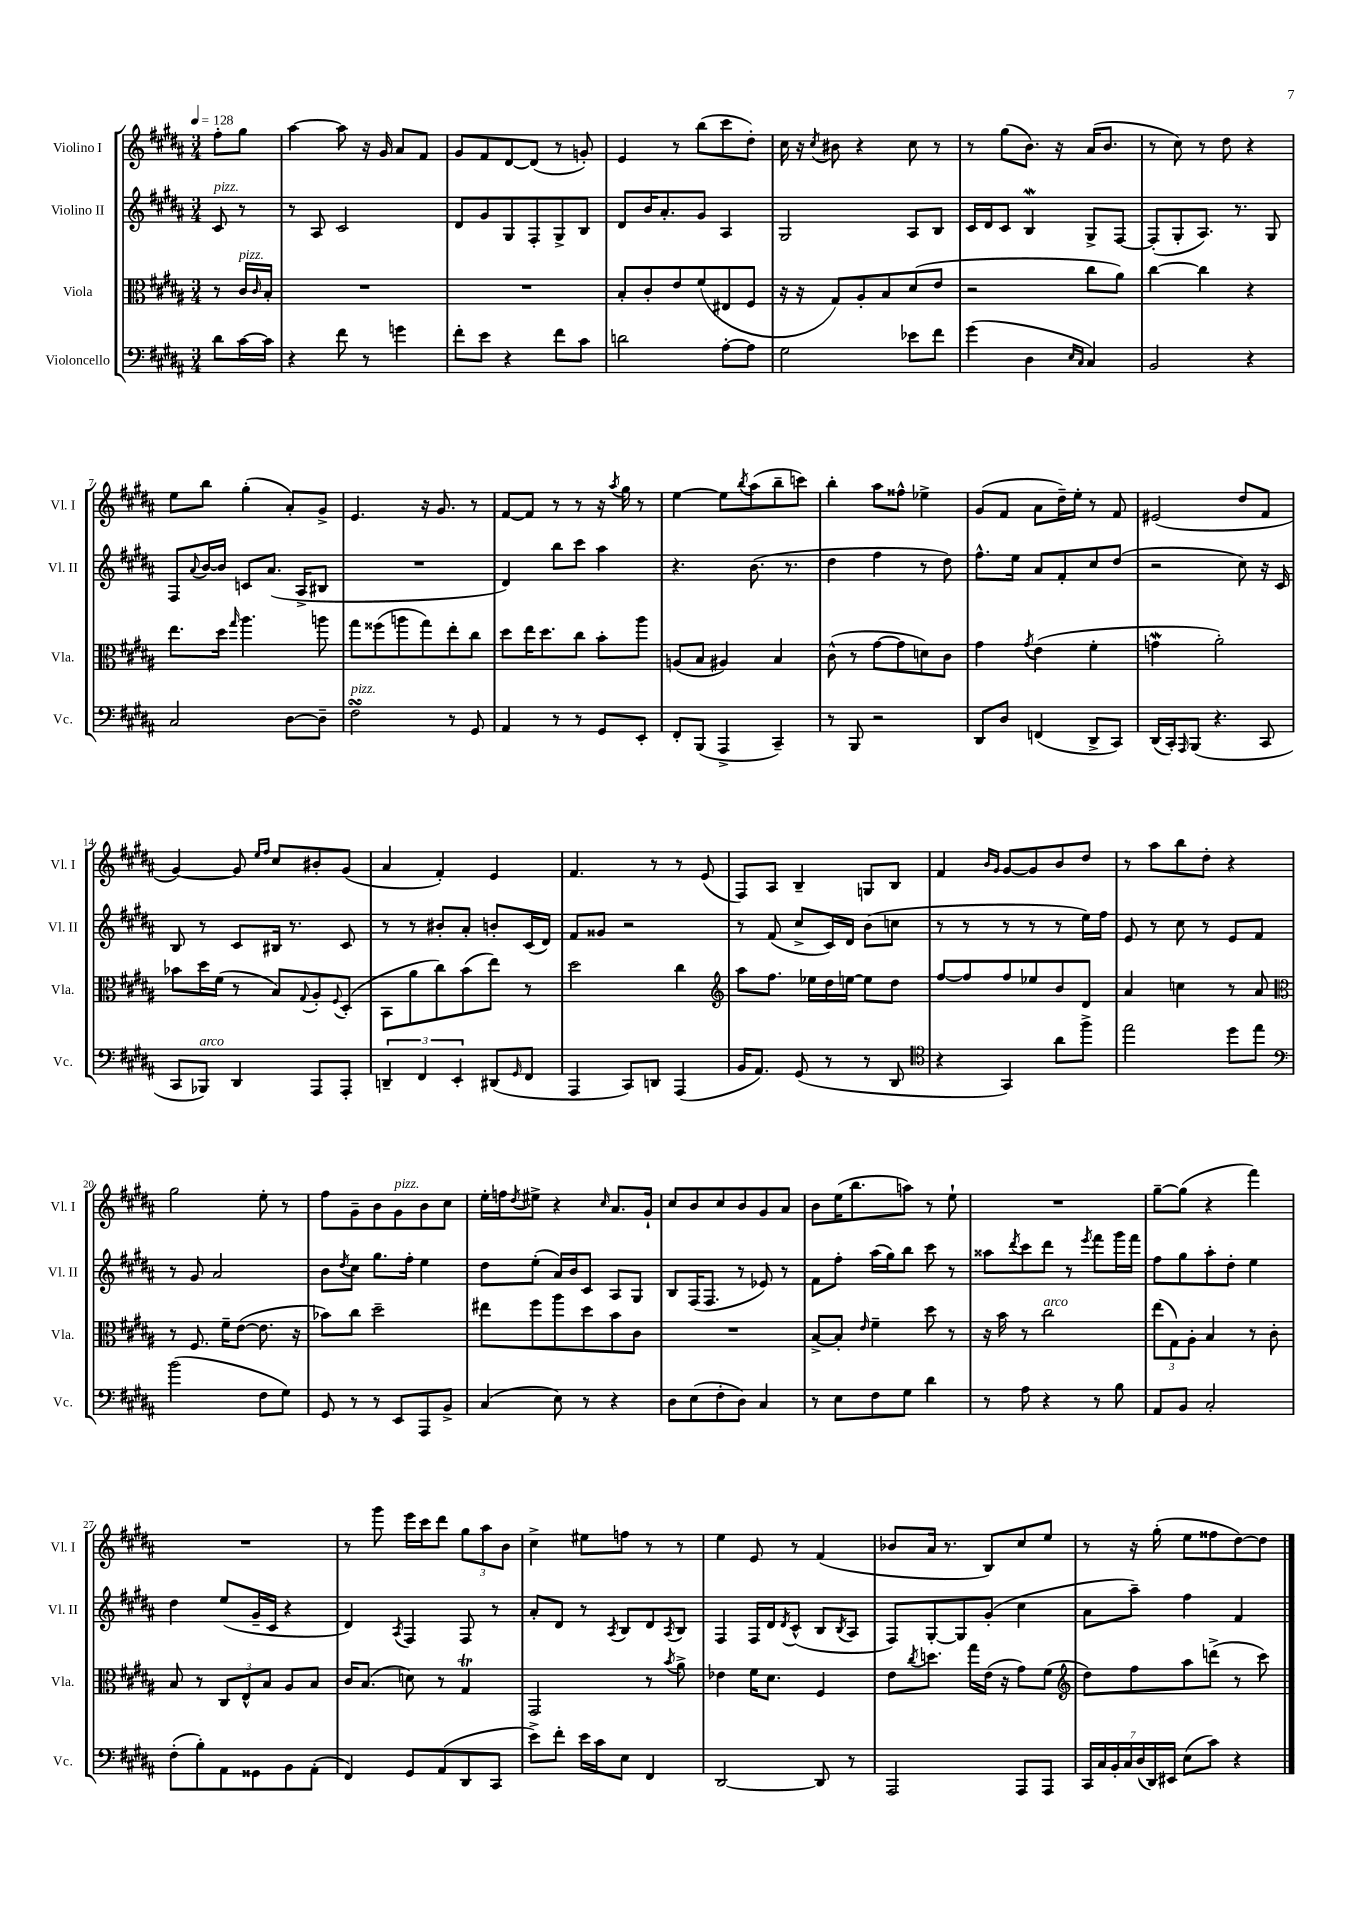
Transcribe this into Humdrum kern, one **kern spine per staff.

**kern	**kern	**kern	**kern
*staff4	*staff3	*staff2	*staff1
*clefF4	*clefC3	*clefG2	*clefG2
*k[f#c#g#d#a#]	*k[f#c#g#d#a#]	*k[f#c#g#d#a#]	*k[f#c#g#d#a#]
*M3/4	*M3/4	*M3/4	*M3/4
*MM128	*MM128	*MM128	*MM128
8d#	8r	8c#	8ff#'
[16c#	16c#	8r	8gg#
.	16qqc#	.	.
16c#]	16B'	.	.
=	=	=	=
4r	2.r	8r	[4aa#
.	.	8A#	.
8f#	.	2c#	8aa#]
8r	.	.	16r
.	.	.	16g#
4g	.	.	8a#
.	.	.	8f#
=	=	=	=
8f#'	2.r	8d#	8g#
8e	.	8g#	8f#
4r	.	8G#	[8d#
.	.	8F#'	(8d#]
8f#	.	8G#^	8r
8c#	.	8B	8g')
=	=	=	=
2d	8B'	8d#	4e
.	8c#'	16b	.
.	.	8.a#'	.
.	8e	.	8r
.	(8f#	8g#	(8bb
[8A#'	8E#	4A#	8ccc#
8A#]	8F#	.	8dd#')
=	=	=	=
2G#	16r	2G#	16cc#
.	16r	.	16r
.	.	.	8qcc#
.	8G#)	.	8b#
.	8A#'	.	4r
.	8B	.	.
8e-	(8d#	8A#	8cc#
8f#	8e	8B	8r
=	=	=	=
(4g#	2r	16c#	8r
.	.	16d#	.
.	.	8c#	(8gg#
4D#	.	4B	8.b)
.	.	.	16r
16qqE	.	.	.
16qqC#	.	.	.
4C#)	8cc#	8G#^	(16a#
.	.	.	8.b
.	8a#)	[8F#	.
=	=	=	=
2BB	[4cc#	(8F#']	8r
.	.	8G#'	8cc#)
.	4cc#]	8.A#)	8r
.	.	.	8dd#
.	.	8.r	.
4r	4r	.	4r
.	.	8G#	.
=	=	=	=
2C#	8.ee	8F#	8ee
.	.	8qqa#	.
.	.	[16b	8bb
.	16dd#	16b]	.
.	16qqgg#	.	.
.	4.aa#	8c	(4gg#'
.	.	(8.a#	.
[8D#	.	.	8a#')
.	.	16A#^	.
8D#~]	8aa	8B#	8g#^
=	=	=	=
2F#	8gg#	2.r	4.e
.	(8ff##	.	.
.	8aa	.	.
.	8gg#)	.	16r
.	.	.	8.g#
8r	8ee'	.	.
8GG#	8cc#	.	8r
=	=	=	=
4AA#	8dd#	4d#)	[8f#
.	16ee	.	8f#]
.	8.dd#	.	.
8r	.	8bb	8r
8r	8cc#	8ccc#	8r
8GG#	8b'	4aa#	16r
.	.	.	8qaa#
.	.	.	16gg#
8EE'	8aa#	.	8r
=	=	=	=
8FF#'	(8A	4.r	[4ee
(8BBB	8B	.	.
4AAA#^	4A#)	.	8ee]
.	.	.	8qbb
.	.	(8.b	(8aa#
4CC#~)	4B	.	8bb~
.	.	8.r	.
.	.	.	8ccc)
=	=	=	=
8r	(8c#^^	4dd#	4bb'
8BBB	8r	.	.
2r	[8g#	4ff#	8aa#
.	8g#]	.	8ff##^^
.	8d)	8r	4ee-^
.	8c#	8dd#)	.
=	=	=	=
8DD#	4g#	8.ff#^^	(8g#
8D#	.	.	8f#
.	.	16ee	.
.	8qg#	.	.
(4FF	(4e	8a#	8a#
.	.	8f#'	16dd#~)
.	.	.	16ee'
8DD#^	4f#'	8cc#	8r
8CC#)	.	(8dd#	8f#
=	=	=	=
(16DD#	4g	2r	(2e#
16CC#')	.	.	.
16qqAAA#	.	.	.
(8BBB	.	.	.
4.r	2a#')	.	.
.	.	8cc#)	8dd#
8CC#	.	16r	8f#
.	.	16c#	.
=	=	=	=
8CC#	8b-	8B	[4g#)
8BBB-)	16dd#	8r	.
.	(16f#	.	.
4DD#	8r	8c#	8g#]
.	.	.	16qqee
.	.	.	16qqff#
.	8B)	16B#	8cc#
.	.	8.r	.
.	8qqG#	.	.
8AAA#	8A#'	.	8b#'
.	8qqF#	.	.
8AAA#'	(8D#'	8c#	(8g#
=	=	=	=
6DD~	8BB	8r	4a#
.	8a#	8r	.
6FF#	.	.	.
.	8cc#)	8b#'	4f#')
6EE'	.	.	.
.	(8b	8a#'	.
(8DD#	8ee)	8b'	4e
16qqGG#	.	.	.
8FF#	8r	(16c#	.
.	.	16d#)	.
=	=	=	=
4AAA#	2dd#	8f#	4.f#
.	.	8g##	.
8CC#)	.	2r	.
8DD	.	.	8r
(4AAA#	4cc#	.	8r
.	.	.	(8e
=	=	=	=
*	*clefG2	*	*
16BB	8aa#	8r	8F#)
8.AA#)	.	.	.
.	8.ff#	(8f#	8A#
(8GG#	.	8cc#^	4B~
.	16ee-	.	.
8r	16dd#	16c#)	.
.	[16ee	16d#	.
8r	8ee]	(8b	8G
8DD#	8dd#	8cc	8B
=	=	=	=
*clefC4	*	*	*
4r	[8ff#	8r	4f#
.	8ff#]	8r	.
.	.	.	16qqb
.	.	.	16qqg#
4GG#)	8ff#	8r	[8g#
.	8ee-	8r	8g#]
8a#	8b	8r	8b
8ff#^	8d#	16ee)	8dd#
.	.	16ff#	.
=	=	=	=
2ee	4a#	8e	8r
.	.	8r	8aa#
.	4cc	8cc#	8bb
.	.	8r	8dd#'
8dd#	8r	8e	4r
8ee	8a#	8f#	.
=	=	=	=
*clefF4	*clefC3	*	*
(2b	8r	8r	2gg#
.	8.F#	8g#	.
.	.	2a#	.
.	16f#~	.	.
.	([8e	.	.
8F#	8.e]	.	8ee'
8G#)	.	.	8r
.	16r	.	.
=	=	=	=
8GG#	8b-)	8b	8ff#
.	.	8qdd#	.
8r	8cc#	8cc#	8g#~
8r	2dd#~	8.gg#	8b
8EE	.	.	8g#
.	.	16ff#'	.
8AAA#	.	4ee	8b
8BB^	.	.	8cc#
=	=	=	=
(4C#	8ee#	8dd#	16ee'
.	.	.	16ff
.	.	.	8qdd#
.	8ff#	(8ee'	8ee#^
8E)	8aa#	16a#)	4r
.	.	16b	.
8r	8dd#	8c#	.
.	.	.	16qqcc#
4r	8b	8A#	8.a#
.	8c#	8G#	.
.	.	.	16g#`
=	=	=	=
8D#	2.r	8B	8cc#
(8E	.	(16F#	8b
.	.	8.F#	.
8F#'	.	.	8cc#
8D#)	.	8r	8b
4C#	.	8e-)	8g#
.	.	8r	8a#
=	=	=	=
8r	[8B^	8f#	8b
8E	8B']	8ff#'	(16ee
.	.	.	8.bb
.	16qqe	.	.
8F#	4f#~	(16aa#	.
.	.	16gg#)	.
8G#	.	8bb	8aa)
4d#	8dd#	8ccc#	8r
.	8r	8r	8ee`
=	=	=	=
8r	16r	8aa##	2.r
.	16b	.	.
.	.	8qddd#	.
8A#	8r	8ccc#	.
4r	2cc#	8ddd#	.
.	.	8r	.
.	.	8qeee	.
8r	.	8fff#	.
8B	.	16ggg#	.
.	.	16fff#	.
=	=	=	=
8AA#	(12ee	8ff#	[8gg#~
.	12G#)	.	.
8BB	.	8gg#	(8gg#]
.	12A#'	.	.
2C#'	4B	8aa#'	4r
.	.	8dd#'	.
.	8r	4ee	4fff#)
.	8c#'	.	.
=	=	=	=
(8F#'	8B	4dd#	2.r
8B')	8r	.	.
8AA#	12C#	(8ee	.
.	12E^^	.	.
8GG##	.	16g#~	.
.	12B	.	.
.	.	16c#	.
8BB	8A#	4r	.
(8AA#'	8B	.	.
=	=	=	=
4FF#)	16c#	4d#)	8r
.	(8.B	.	.
.	.	.	8ggg#
.	.	8qA#	.
8GG#	8d)	4F#	16eee
.	.	.	16ccc#
(8AA#	8r	.	8ddd#
8DD#	4G#	8F#	12gg#
.	.	.	12aa#
8CC#	.	8r	.
.	.	.	12b
=	=	=	=
8e^)	2GG#	8a#'	4cc#^
8f#'	.	8d#	.
16e	.	8r	8ee#
16c#	.	.	.
.	.	8qA#	.
8E	.	8B	8ff
4FF#	8r	8d#	8r
.	8qb	8qA#	.
.	8a#^	8B	8r
=	=	=	=
[2DD#	4e-	4F#	4ee
.	16f#	16F#	8e
.	8.d#	16d#	.
.	.	8qd#	.
.	.	(8c#^^	8r
8DD#]	4F#	8B	(4f#
.	.	8qB	.
8r	.	8A#	.
=	=	=	=
2AAA#	8e	8F#)	8b-
.	8qcc#	.	.
.	8.dd	[8G#'	16a#
.	.	.	8.r
.	.	8G#]	.
.	16gg#	.	.
.	(16e	(8g#'	8B)
.	16r	.	.
8AAA#	8g#)	4cc#	8cc#
8AAA#	(8f#	.	8ee
=	=	=	=
*	*clefG2	*	*
28CC#	8dd#)	8a#	8r
28C#	.	.	.
28BB'	.	.	.
28C#	.	.	.
.	8ff#	8aa#~)	16r
(28D#	.	.	.
28DD#)	.	.	.
.	.	.	(16gg#'
28EE#	.	.	.
(8E	8aa#	4ff#	8ee
8c#)	(8ddd^	.	8ff##
4r	8r	4f#	[8dd#)
.	8ccc#)	.	8dd#]
==	==	==	==
*-	*-	*-	*-
